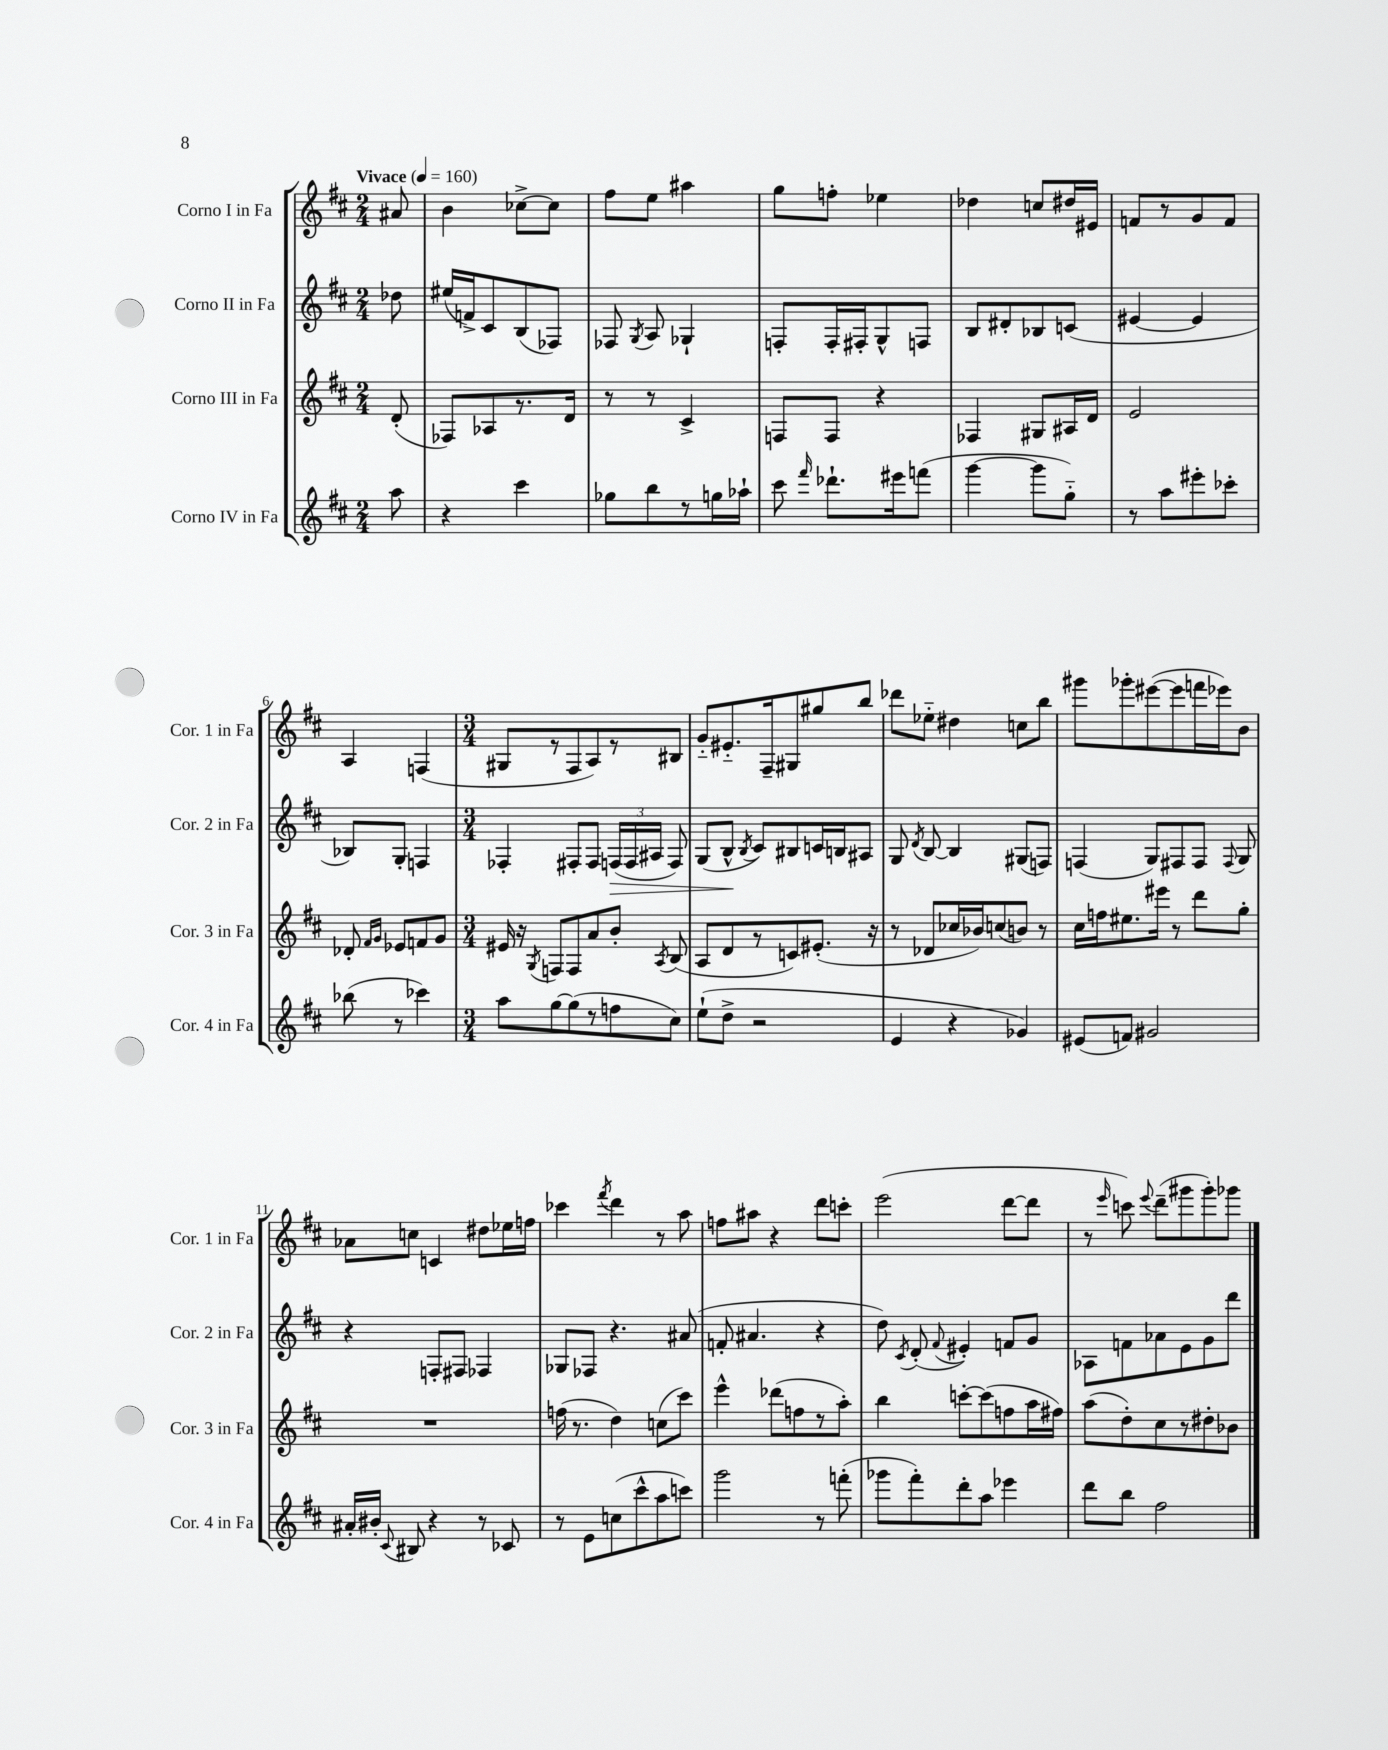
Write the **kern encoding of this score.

**kern	**kern	**kern	**kern
*staff4	*staff3	*staff2	*staff1
*clefG2	*clefG2	*clefG2	*clefG2
*k[f#c#]	*k[f#c#]	*k[f#c#]	*k[f#c#]
*M2/4	*M2/4	*M2/4	*M2/4
*MM160	*MM160	*MM160	*MM160
8aa\	(8d'/	8dd-\	8a#/
=	=	=	=
4r	8F-/L)	(16ee#/LL	4b\
.	.	16f^/J)	.
.	8A-/	8c#/	.
4ccc#\	8.r	(8B/	[8cc-^\L
.	.	8F-/J)	8cc-\]J
.	16d/Jk	.	.
=	=	=	=
8gg-\L	8r	8F-/	8ff#\L
.	.	8qG/	.
8bb\	8r	8A/	8ee\J
8r	4c#^/	4G-`/	4aa#\
16gg\L	.	.	.
16aa-`\JJ	.	.	.
=	=	=	=
8ccc#\	8F/L	8F'/L	8gg\L
16qqfff#/	.	.	.
8.ddd-`\L	8F/J	16F'/L	8ff'\J
.	.	16F#'/J	.
.	4r	8G^^/	4ee-\
16eee#\k	.	.	.
(8fff\J	.	8F/J	.
=	=	=	=
[4ggg\	4F-/	8B/L	4dd-\
.	.	8d#'/	.
8ggg\]L	8G#/L	8B-/	8cc/L
8gg'~\J)	16A#/L	(8c/J	16dd#/L
.	16d/JJ	.	16e#/JJ
=	=	=	=
8r	2e/	[4e#/	8f/L
8aa\L	.	.	8r
8eee#'\	.	4e#/]	8g/
8ccc-'\J	.	.	8f/J
=	=	=	=
(8bb-\	8d-'/	8B-/L)	4A/
.	16qqf#/LL	.	.
.	16qqg/JJ	.	.
8r	8e-/L	8G'/J	.
4ccc-\)	8f/	4F/	(4F/
.	8g/J	.	.
=	=	=	=
*M3/4	*M3/4	*M3/4	*M3/4
8aa\L	16e#/	4F-'/	8G#/L
.	16r	.	.
.	8qG/	.	.
[8gg\	8F/L	.	8r
(8gg\]	8F/	8F#'/L	8F#/
8r	8a/	8F#/J	8A/)
8ff\	8b'/J	(24F/LL	8r
.	.	24F/	.
.	.	24A#/JJ	.
.	8qA/	.	.
8cc#\J)	(8B/	8F/)	8B#/J
=	=	=	=
(8ee`\L	8A/L	(8G/L	8g'~/L
8dd^\J	8d/	8B^^/J	8.e#'~/
.	.	8qB/	.
2r	8r	8c#/L)	.
.	.	.	16F#~/k
.	8c/)	8B#/	8G#/
.	(8.e#'/J	16c/L	8gg#/
.	.	16B/J	.
.	.	8A#/J	8bb/J
.	16r	.	.
=	=	=	=
4e/	8r	8G/	8ddd-\L
.	.	8qd/	.
.	8d-/L	[8B/	8ee-'~\J
4r	16cc-/L	4B/]	4dd#\
.	16b-/J)	.	.
.	(8cc/	.	.
4g-/)	8b/J)	(8G#/L	8cc\L
.	8r	8F/J)	8bb\J
=	=	=	=
(8e#/L	16cc#\LL	(4F/	8ggg#\L
.	16ff\J	.	.
8f/J)	8.ee#\	.	8ggg-'\
2g#/	.	8G/L)	([8eee#\
.	16eee#\Jk	.	.
.	8r	8F#/	8eee#\]
.	8ddd\L	8F#/J	16fff\L
.	.	.	16eee-\J)
.	.	8qqF#/	.
.	8gg'\J	8G/	8b\J
=	=	=	=
16a#'/LL	2.r	4r	8a-\L
16b#'/JJ	.	.	.
8qqc#/	.	.	.
8B#/	.	.	8cc\J
4r	.	8F'/L	4c/
.	.	8F#/J	.
8r	.	4F-/	8dd#\L
8c-/	.	.	16ee-\L
.	.	.	16ff\JJ
=	=	=	=
8r	(16ff\	8G-/L	4ccc-\
.	8.r	.	.
8e\L	.	8F-/J	.
.	.	.	8qfff#/
(8cc\	4dd\)	4.r	4ddd\
8ccc#^^\	.	.	.
8aa\	(8cc\L	.	8r
8ccc\J)	8ccc#\J)	(8a#/	8aa\
=	=	=	=
2ggg\	4eee^^\	8f'/	8ff\L
.	.	4.a#/	8aa#\J
.	(8ddd-\L	.	4r
.	8ff\	.	.
8r	8r	4r	8ddd\L
(8fff'\	8aa'\J)	.	8ccc'\J
=	=	=	=
8ggg-\L	4bb\	8dd\)	(2eee\
.	.	8qc#/	.
8fff#'\)	.	(8d'/	.
.	.	8qqf#/	.
8ddd'\	[8ccc'\L	4e#'/)	.
8aa\J	(8ccc\]	.	.
4eee-\	8ff\	8f/L	[8ddd\L
.	16aa\L	8g/J	8ddd\]J
.	16ff#\JJ)	.	.
=	=	=	=
8ddd\L	(8aa\L	8A-\L	8r
.	.	.	16qqeee/
8bb\J	8dd'\)	8f\	8ccc\)
.	.	.	8qqeee/
2ff#\	8cc#\	8a-\	(8ddd~\L
.	8r	8e\	8ggg#\
.	8dd#'\	8g\	8ggg#'\)
.	8b-\J	8ddd\J	8ggg-\J
==	==	==	==
*-	*-	*-	*-
